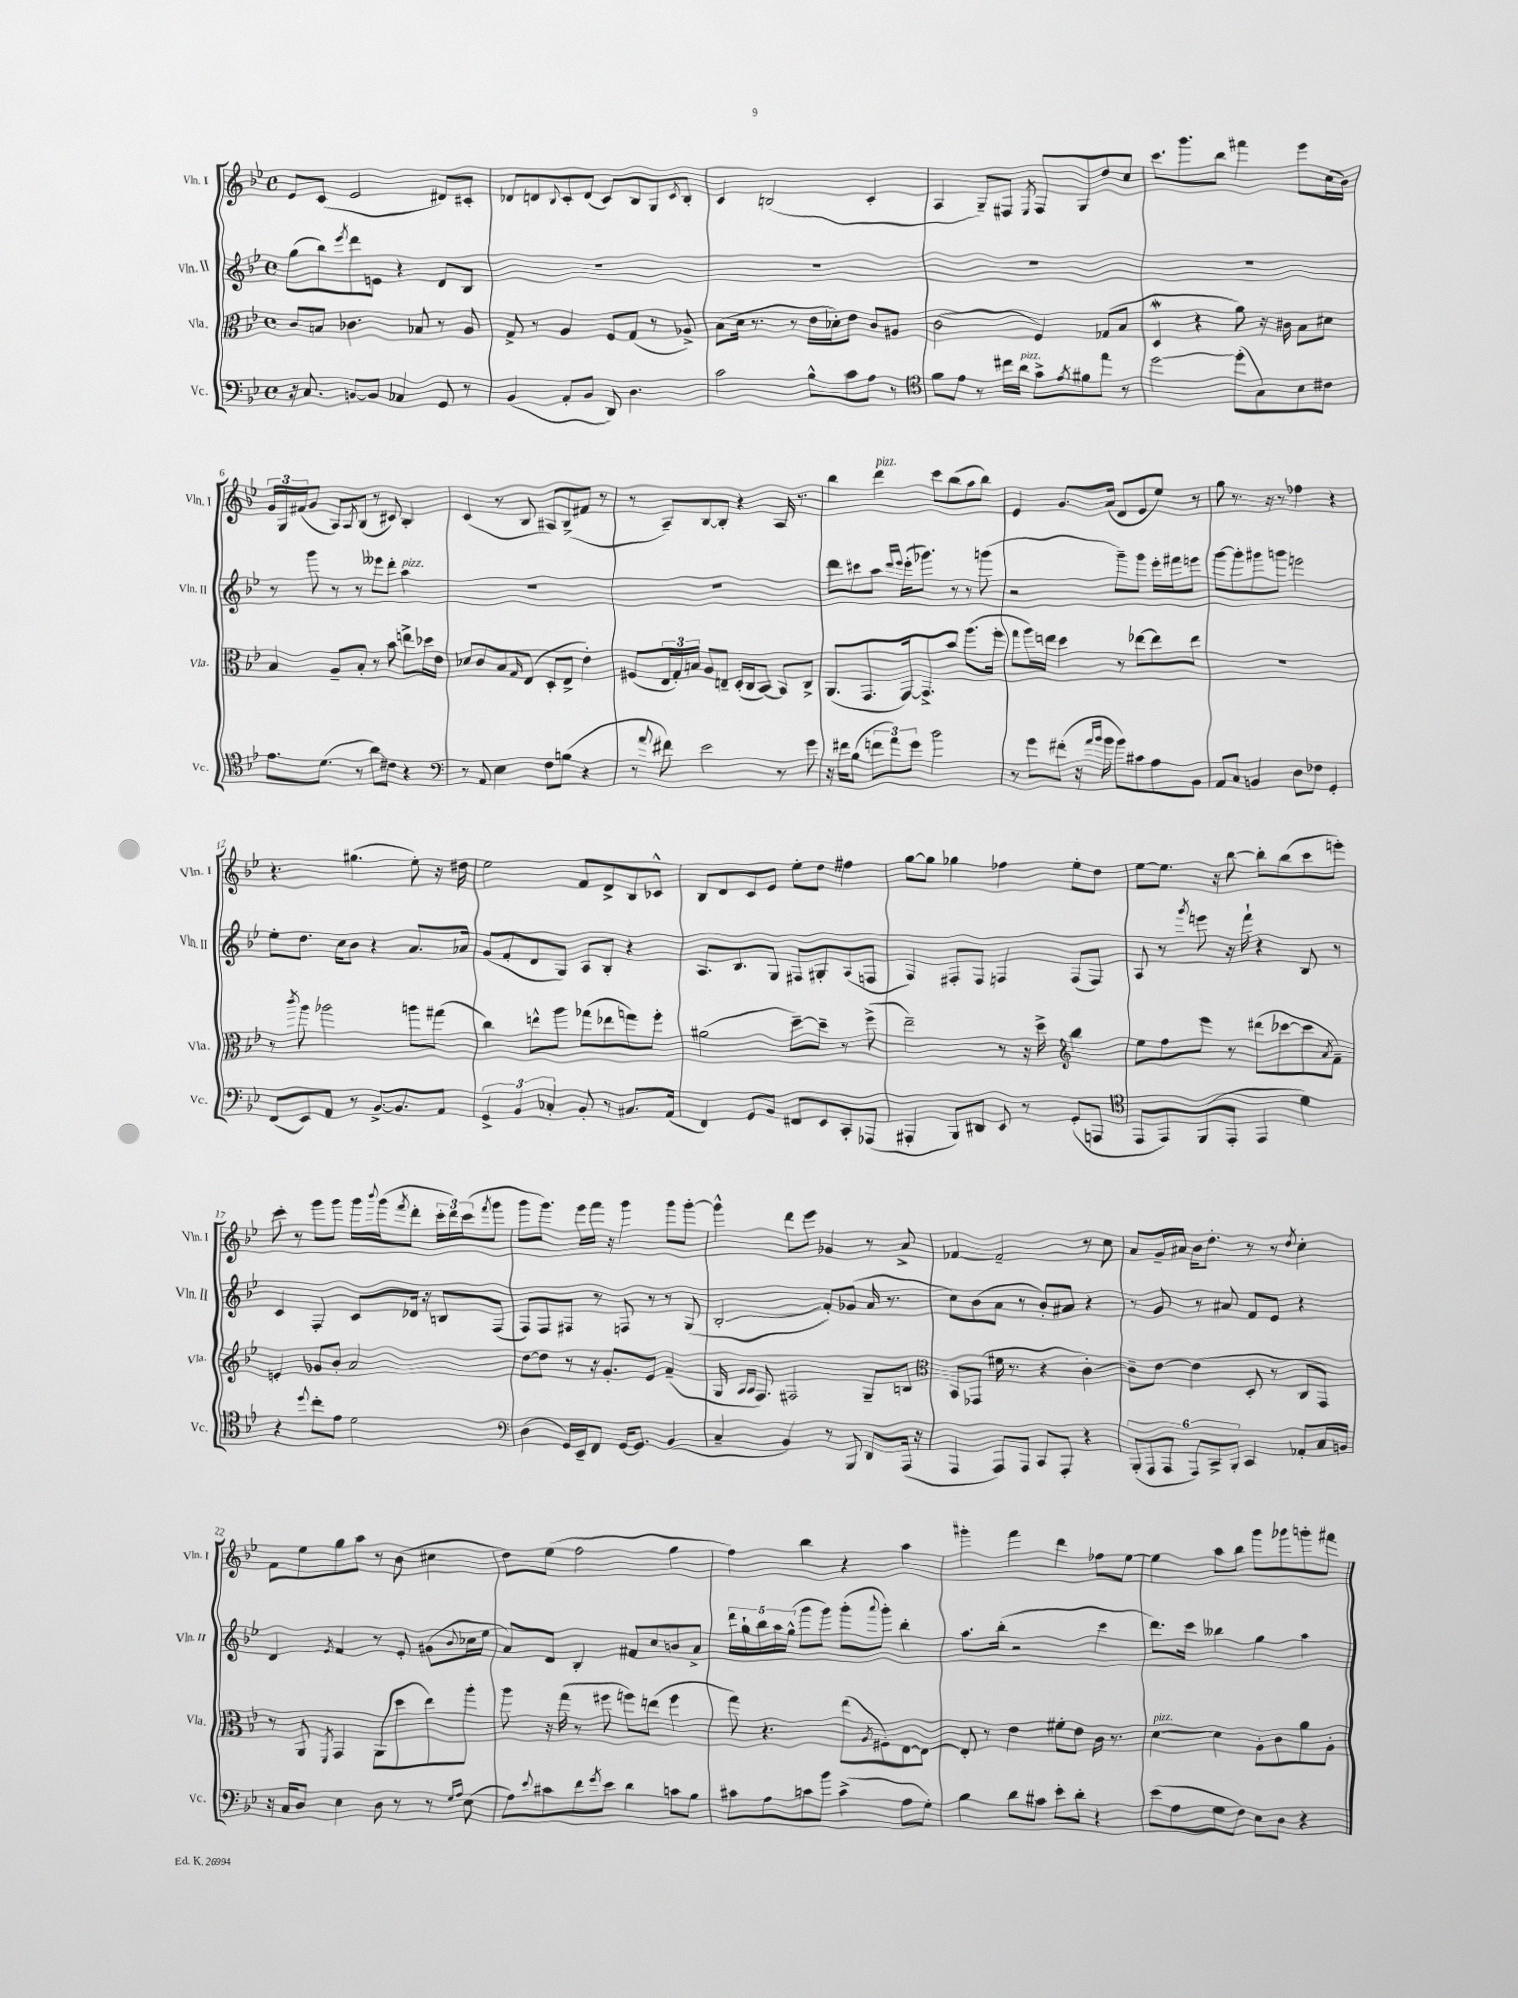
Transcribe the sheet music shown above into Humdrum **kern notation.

**kern	**kern	**kern	**kern
*staff4	*staff3	*staff2	*staff1
*clefF4	*clefC3	*clefG2	*clefG2
*k[b-e-]	*k[b-e-]	*k[b-e-]	*k[b-e-]
*M4/4	*M4/4	*M4/4	*M4/4
*met(c)	*met(c)	*met(c)	*met(c)
16r	8c	(8gg	8e-
8.C	.	.	.
.	8B	8bb-)	(8c
.	.	8qeee-	.
[8BB	4.c-	8ddd	2e-
8BB]	.	8e	.
4C-	.	4r	.
.	8B-	.	.
8GG	8r	8d	8d#)
8r	8A	8B-	8c#'
=	=	=	=
(4BB-	8G^	1r	8d-
.	8r	.	8d
.	.	.	8qqB-
8AA'	4A	.	8c'
8BB-	.	.	(8d
8DD)	8F	.	8c)
4.D	(8G	.	8B-
.	8r	.	8G
.	.	.	8qc
.	8A-^)	.	8B-'
=	=	=	=
2c	(8B-	1r	4c
.	16d	.	.
.	8.r	.	.
.	.	.	(2B
.	8r	.	.
8B-^^	16e-	.	.
.	16d-')	.	.
8c	8e-	.	.
8A	8c	.	4c'
8r	8A#	.	.
=	=	=	=
*clefC4	*	*	*
8f	(2c	1r	4A
8e-	.	.	.
8r	.	.	8G~)
16cc#	.	.	8F#
16a	.	.	.
.	.	.	8qE-
8g^	4F)	.	8F#
8qe-	.	.	.
8f#	.	.	8G
8ee-	(8G-	.	8dd
8r	8B-	.	8cc
=	=	=	=
[2dd	4D	1r	8.ccc
.	.	.	8.ggg
.	4r	.	.
.	.	.	8bb-
(8dd']	8a)	.	4fff#
8G)	16r	.	.
.	16c#	.	.
8B-	8B-	.	8eee-
8c#	8d#	.	(16cc
.	.	.	16b-)
=	=	=	=
8.e-	4B-	8r	24g
.	.	.	24G
.	.	.	(24f#
.	.	8ggg	8g
(8.d	.	.	.
.	8A~	8r	8A)
.	.	.	8qA
8r	8B-'	8r	(8B-
8a)	8r	8eee--	8r
8c#	8b-	8ddd'	8c#)
4r	8ee^	4aa	4B-'
.	16dd-	.	.
.	16e-	.	.
=	=	=	=
*clefF4	*	*	*
8r	8d-	1r	(4c
8AA	8c	.	.
4E-	8B-	.	8r
.	16qqG	.	.
.	(8E-	.	8B-
8F	8D'	.	8A#)
(8B	8E-^	.	(8B-^
4r	4e-')	.	8f#
.	.	.	8r
=	=	=	=
8r	(8F#	1r	8r
8qqa	.	.	.
8f#)	24E-	.	8A~)
.	24G')	.	.
.	24B	.	.
2e-	8A	.	[8B-
.	8E~	.	8B-']
.	(16D'	.	4r
.	16C	.	.
.	[8BB-)	.	.
8r	8BB-]	.	16A
.	.	.	8.r
8g	8C^	.	.
=	=	=	=
16r	(8.AA	8ddd	4bb-
16f#	.	.	.
(8B-	.	8ccc#	.
.	8.GG	.	.
12f	.	8aa	4ddd
12a)	.	.	.
.	.	16qqddd	.
.	.	16qqeee-	.
.	[16GG)	(16eee-'	.
12g	.	.	.
.	8.GG^]	8.ggg-)	.
2b-	.	.	8ccc
.	8b-	8r	(8bb-
.	(8.aa	8r	8aa
.	.	(8ggg	8bb-)
.	16ff'	.	.
=	=	=	=
8r	8gg	2r	4e-
8g	16aa)	.	.
.	16ee	.	.
(8f#'	4dd	.	8.g
16r	.	.	.
16qqa	.	.	.
16qqb-	.	.	.
16b-	.	.	(16a
8b-)	8r	8ggg~)	8d
8c#	[8ee-	8ggg	8e-
8A	8ee-]	16eee-'	8ee-)
.	.	16fff#	.
8BB-	8ee-	8eee	8r
=	=	=	=
8AA	1r	[8ggg	8gg
8C	.	8ggg']	8.r
4BB	.	8ggg#	.
.	.	.	16r
.	.	8ggg	8r
8D	.	2eee	4ff-
8F-	.	.	.
4GG'	.	.	4r
=	=	=	=
(8FF	8r	8ee-'	4.r
.	8qccc	.	.
8EE-)	8aa	8.dd	.
8AA	2aa-	.	.
.	.	16cc	.
8r	.	8b-	(4.gg#
[8.BB-^	.	4r	.
8.BB-]	.	.	.
.	8aa	8.a	8ee-')
8AA	(8gg#	.	16r
.	.	16a-	16dd#
=	=	=	=
6GG^	4cc)	(8g	2ee-
.	.	8f'	.
6BB-	.	.	.
.	8ee^^	8d	.
6C-'	.	.	.
.	8aa	8G)	.
8BB-'	(8gg-	8A	8f
8r	8ee-	8B-'	8d^
8.C#	8gg)	4r	8B-
.	8ff'	.	8c-^^
(16AA	.	.	.
=	=	=	=
4FF)	(2a#	8.A	8B-
.	.	.	8d
.	.	8.B-	.
8GG	.	.	8c
8BB-	.	8G	8e-
8FF#	[8dd~)	8F#	8ee-'
8EE-	8dd~]	8G#'	8dd
8CC'	8r	(8A	4ff#
(8AAA-	(8ff^	8F	.
=	=	=	=
4AAA#'	2ee-~)	4F)	[8gg
.	.	.	8gg]
8BBB-)	.	8F#'	4gg-
8DD#	.	8F#	.
8EE-	8r	4F	4ff-
8r	16r	.	.
.	16dd^	.	.
*	*clefG2	*	*
(8GG'	4bb-	(8F	8ee-'
8AAA	.	8F)	8dd
=	=	=	=
*clefC4	*	*	*
8EE-	8ee-	8A	[8ee-
8EE-)	8ff	8r	8.ee-]
.	.	8qggg	.
(8FF	8eee-	8eee	.
.	.	.	16r
8EE-'	8r	16r	[8bb-
.	.	16fff`	.
4EE-	(8ddd#	4r	8bb-']
.	[8ccc-	.	(8bb-
4d)	8ccc-]	8B-	8ccc
.	8qa	.	.
.	8f~)	8r	8eee')
=	=	=	=
4r	4e'	4c	8ccc'
.	.	.	8r
8qqdd	.	.	.
8cc'	8g-	4F'	8ggg
8e-	8b-'	.	8ggg
2d	2a	8c	16ggg
.	.	.	8qqbbb-
.	.	.	(16ggg
.	.	.	8qfff
.	.	16d-	8ddd'
.	.	16r	.
.	.	8B	24ccc'
.	.	.	24ddd)
.	.	.	(24ccc
.	.	.	8qfff
.	.	(8F	8ggg
=	=	=	=
*clefF4	*	*	*
(4D	[8dd	8F)	8ggg
.	8dd]	8F	8.ggg)
16GG)	8r	8F#	.
16EE-~	.	.	16eee-
8FF	16r	8r	16fff
.	8.g'	.	16r
[16GG	.	8F	4ggg
8.GG]	.	.	.
.	8e-	8r	.
(4BB-	(4f~	8r	8ggg
.	.	(8G	[8ggg'
=	=	=	=
4C~	16G	2B-'	4ggg^^]
.	16qqA	.	.
.	16qqA	.	.
.	8.F)	.	.
4BB-)	2F#	.	8ddd
.	.	.	8eee-
8r	.	8f')	4g-
8BBB-	.	(8g-	.
8DD	8G~	16a	8r
.	.	8.r	.
(16AAA	8B	.	8a^
16r	.	.	.
=	=	=	=
*	*clefC3	*	*
4AAA	8BB-	8cc)	[4f-
.	(8GG-	(8b-	.
8AAA)	16f#	8a	2f-~]
.	8.r	.	.
8AAA	.	8r	.
8CC	4r	8b-')	.
8AAA'	.	8a#	.
4r	[4c')	4r	8r
.	.	.	8cc
=	=	=	=
(12BBB-'	8c~]	8r	8a
12AAA	.	.	.
.	[8e-	8g	16g~
12AAA	.	.	.
.	.	.	16a#
12AAA)	(4e-]	8r	16b-
.	.	.	8.dd'
12CC^	.	.	.
.	.	8a#	.
12BBB-'	.	.	.
4CC	8D'	8f	8r
.	8r	8e-	8r
.	.	.	8qdd
8AA-'	8C	4r	4cc'
16C	8GG)	.	.
16BB	.	.	.
=	=	=	=
16r	8r	4d	8f
16C	.	.	.
8D	8AA	.	8ee-
.	8qFF	8qe-	.
4E-	4GG	4f	8gg
.	.	.	8aa
8D	(8AA	8r	8r
8r	8dd	8e-'	(8b-
8r	8ee-)	(8g#	4cc#
16qqG	.	.	.
16qqA	.	8qqb-	.
(8E-	8aa'	16cc-	.
.	.	16ee-	.
=	=	=	=
8A)	8aa	8a)	8dd)
8qqe-	.	.	.
8c#	16r	8d	(8ee-
.	(16gg	.	.
8f	8r	4B-'	2ff
8qg	.	.	.
8e-	8ff#	.	.
4d	8ff)	8f#	.
.	(8ee	8cc	.
8c	4ff	8b	4gg
8B-	.	8a^	.
=	=	=	=
8c#	8gg)	20ddd	4ff)
.	.	20gg`	.
.	.	20bb-	.
8A	4.r	.	.
.	.	20aa	.
.	.	(20gg^^	.
8c	.	8ggg	4bb-
8b-	.	8ggg)	.
(4c^	(8ee-	(8ggg'	4r
.	8qA	8qqaaa	.
.	8F#')	8ggg')	.
8A	[8E-	4bb-'	4aa
8G')	8E-_	.	.
=	=	=	=
4B-	8E-']	8.aa	4ggg#'
.	8r	.	.
.	.	(16bb-'	.
8d	4e-	2r	4fff
8c#	.	.	.
8e-'	8f#'	.	4ddd
8d'	8e-	.	.
4r	16c	4ccc	8ff-
.	8.r	.	.
.	.	.	[8ee-
=	=	=	=
(8e-	[4d	8.ddd)	4ee-]
8A	.	.	.
.	.	16ccc	.
8G	4d]	4bb--	8aa
8F)	.	.	8bb-
8E-	8A'	4gg	8ggg
8D	8c	.	8ggg-
4r	8a	4aa	8ggg'
.	8A'	.	8fff#
==	==	==	==
*-	*-	*-	*-
